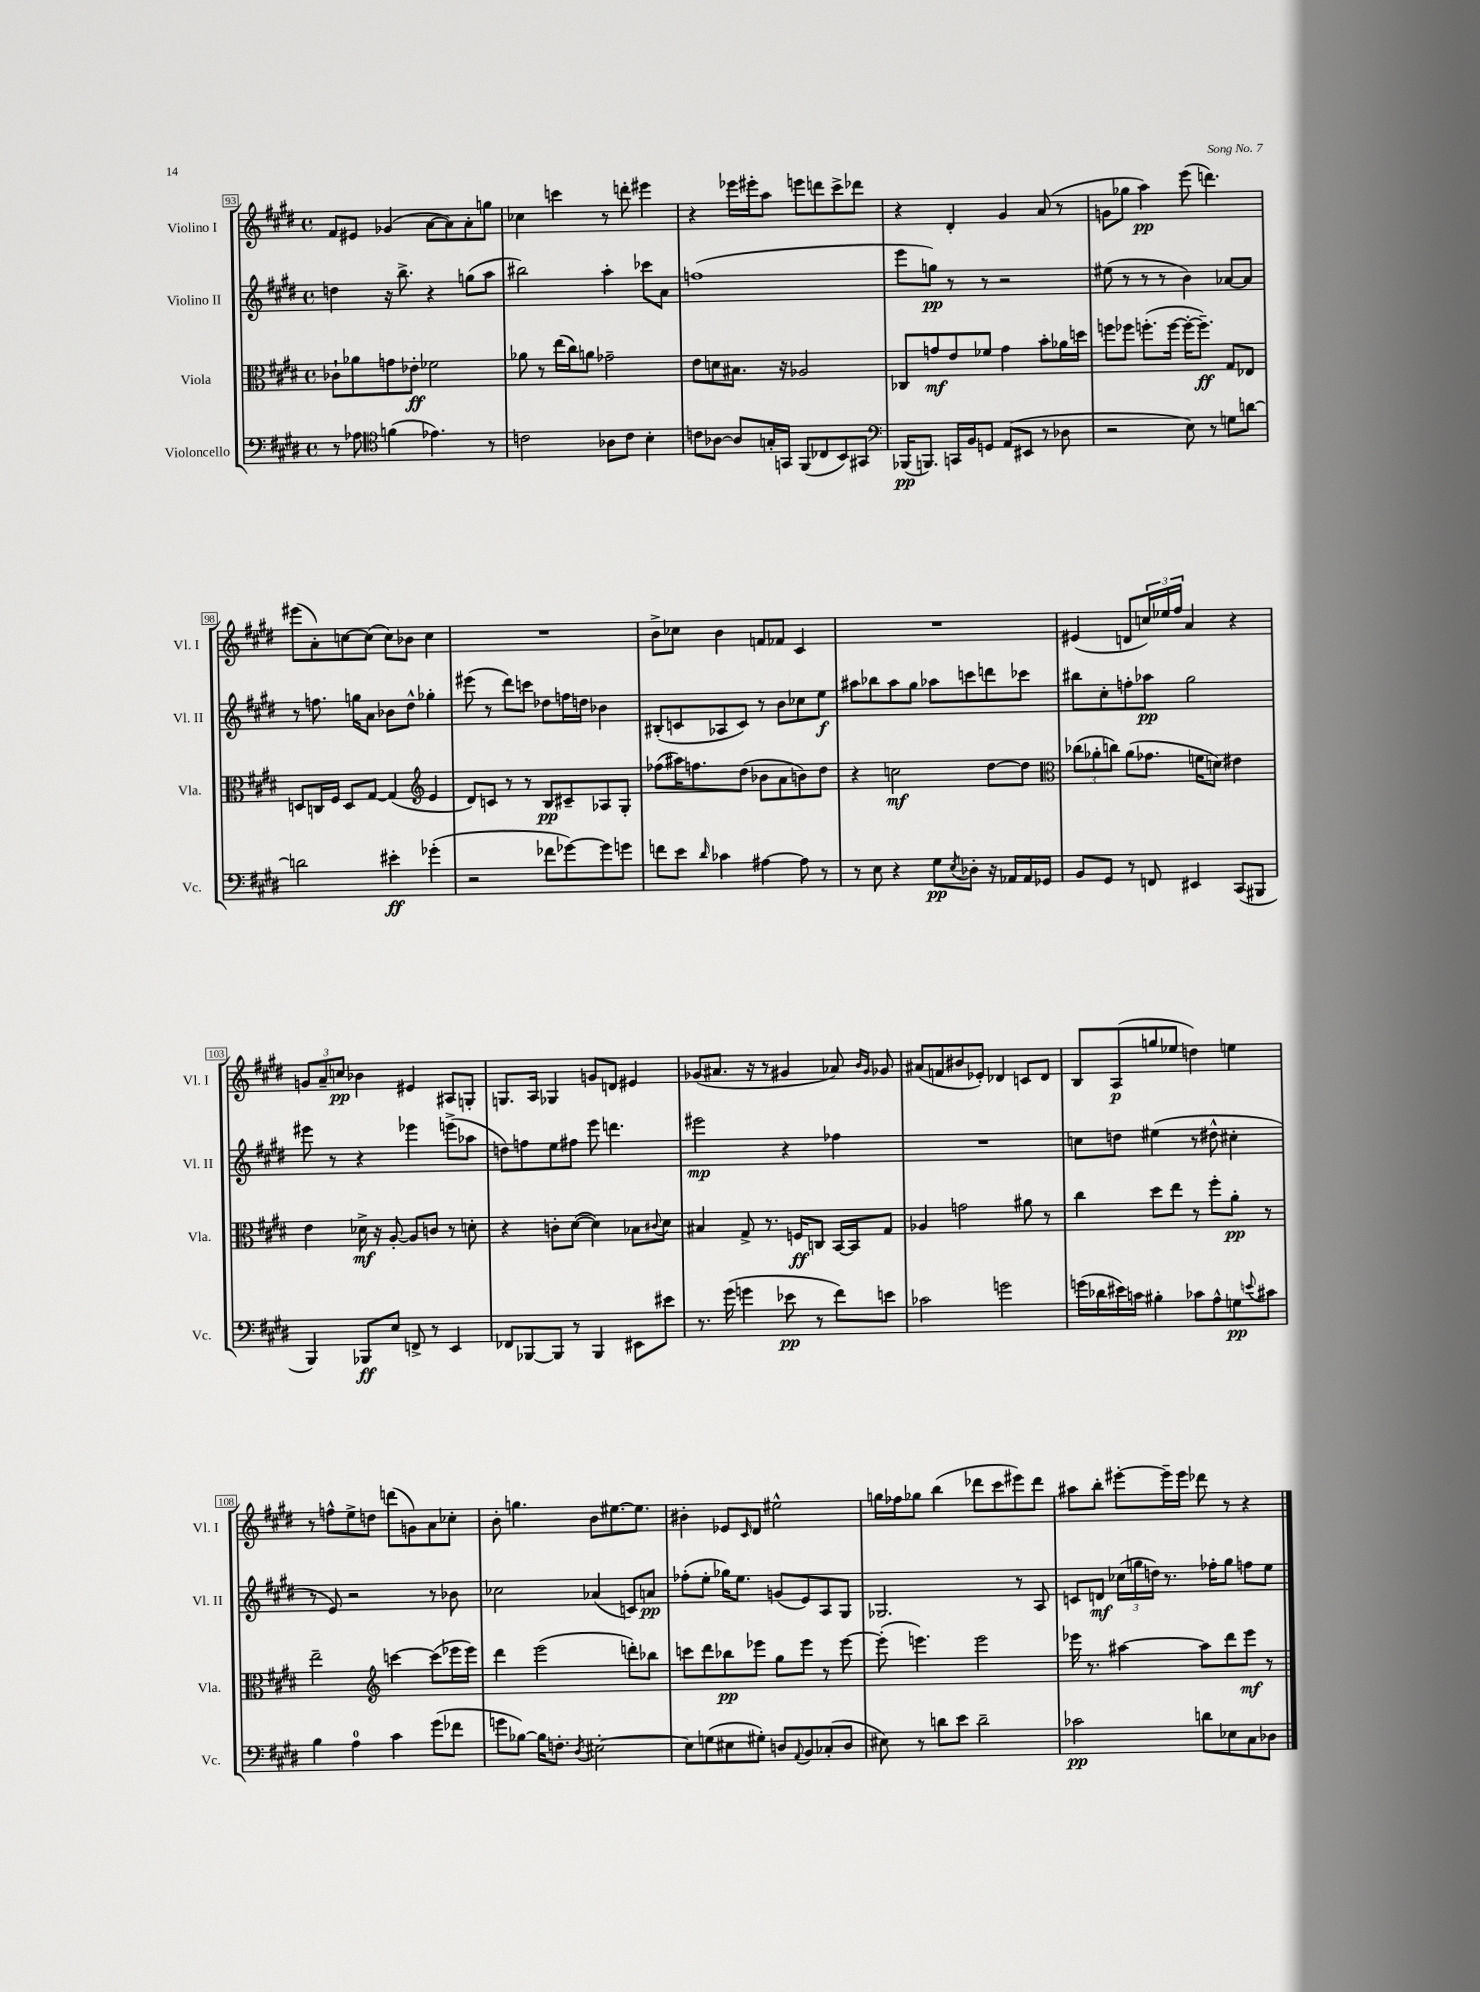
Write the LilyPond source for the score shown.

<<
\new StaffGroup <<
\new Staff = "s0" \with { instrumentName = "Violino I" shortInstrumentName = "Vl. I" } {
    \clef treble \key e \major \defaultTimeSignature \time 4/4
    fis'8 eis'8 ges'4( a'8~ a'8) a'8-. g''8 |
    ces''4 c'''4 r8 d'''8-. eis'''4 |
    r4 ees'''16 eis'''16-. a''8 e'''8 d'''8 cis'''8-> des'''8 |
    r4 dis'4-. gis'4 a'8( r8 |
    g'8 ges''8 a''4\pp) e'''8( d'''4.) |
    eis'''8( a'8-.) c''8~ c''8( c''8) bes'8 c''4 |
    R1 |
    b'8-> ces''8 b'4 f'8 fes'8 cis'4 |
    R1 |
    eis'4( d'8 \tuplet 3/2 { c''16) ees''16 fis''16 } a'4 r4 |
    \tuplet 3/2 { g'8 a'8-- c''8\pp } bes'4 eis'4 ais8 g8-. |
    g8. a16 ges4 g'8 d'8 eis'4 |
    ges'8( ais'8. r16 r8 gis'4 aes'8) \grace { b'16 gis'16 } ges'8 |
    ais'8( f'8 bis'8 ees'8-.) des'4 c'8 des'8 |
    b8 a8\p( g''8 ees''8 d''4) e''4 |
    r8 f''8-^ e''8-> d''8 d'''8( g'8) a'8 ces''8-. |
    b'8-. g''4. b'8 eis''8.~ eis''8. |
    bis'4-. ees'8 \grace { cis'16 } dis'8 eis''2-^ |
    g''16 fes''16 ges''8 b''4( des'''8 cis'''8 eis'''8) des'''8 |
    ais''8 b''8-. eis'''8~-. eis'''16-- eis'''16 des'''8 r8 r4 \bar "|." |
}
\new Staff = "s1" \with { instrumentName = "Violino II" shortInstrumentName = "Vl. II" } {
    \clef treble \key e \major \defaultTimeSignature \time 4/4
    d''4 r16 b''8.-> r4 g''8( a''8 |
    bis''2) a''4-. ces'''8 a'8 |
    f''1( |
    e'''8 g''8\pp) r8 r8 r2 |
    eis''8( r8 r8 r8 b'4) aes'8~ aes'8 |
    r8 f''8. g''16 a'8 bes'8 dis''8-^ ges''4-. |
    eis'''8( r8 dis'''8) c'''8 des''8 f''16 d''16 bes'4 |
    bis8-.( c'8 aes8 c'8) r8 b'8 ces''8 e''8\f |
    ais''8 bes''8 ais''8 gis''8 aes''8 c'''8 d'''8 ces'''8 |
    bis''8 cis''8-. f''8-. aes''8\pp gis''2 |
    eis'''8 r8 r4 ees'''4 e'''8->( aes''8 |
    d''8) f''8 e''8 fis''8 e'''8 d'''4. |
    eis'''2\mp r4 fes''4 |
    R1 |
    c''8 d''8 eis''4( r8 dis''8-^ cis''4-. |
    r8 e'8) r2 r8 bes'8 |
    ces''2 aes'4( c'8) a'8\pp |
    fes''8-.( e''8-. ges''16) e''8. g'8( e'8) a8 gis8 |
    ges2. r8 a8 |
    c'8 d'8\mf \tuplet 3/2 { ces''16( g''16 d''16) } r8. fes''16-. g''8 f''8 e''8 \bar "|." |
}
\new Staff = "s2" \with { instrumentName = "Viola" shortInstrumentName = "Vla." } {
    \clef alto \key e \major \defaultTimeSignature \time 4/4
    ces'8-! aes'8 g'8 ees'8-.\ff fes'2 |
    aes'8 r8 e''16( cis''16) a'8 ges'2-- |
    e'8 d'8 bis8. r16 aes2 |
    ces8 g'8\mf e'8 fes'8 g'4 b'8-. aes'16 d''16 |
    f''8 fes''8 f''8.-.( f''16~ f''16~-. f''8.--\ff) gis8 ees8 |
    d8 c16 fis16 d8 gis8~ gis4( \clef treble e'4 |
    dis'8) c'8 r8 r8 b8\pp cis'8-- aes8 gis8-. |
    fes''8( ais''16) f''8. dis''8( bes'8 a'8 b'8) dis''8 |
    r4 c''2\mf dis''8~ dis''8 |
    \clef alto \tuplet 3/2 { ces''8( aes'8-. c''8) } aes'8( ges'8. f'16 d'8) eis'4 |
    e'4 des'16->\mf r16 a8~-. a8 c'8 r8 d'8-. |
    r4 c'8-. dis'8~( dis'4) bes8 \appoggiatura { cis'8 } dis'8 |
    bis4 gis8-> r8. f16\ff c8 b,16~ b,16 gis8 |
    aes4 g'2 ais'8 r8 |
    cis''4 dis''8 e''8 r8 fis''8-. a'8-.\pp r8 |
    e''2-- \clef treble c'''4~ c'''8( ees'''16 ees'''16) |
    dis'''4 e'''2( d'''8-.) bes''8 |
    c'''8 dis'''8 bes''8\pp ees'''8 gis''8 ees'''8 r8 ees'''8~ |
    ees'''8-.( e'''4.) e'''2 |
    ees'''16 r8. ais''4~ ais''8 dis'''8 ees'''8\mf r8 \bar "|." |
}
\new Staff = "s3" \with { instrumentName = "Violoncello" shortInstrumentName = "Vc." } {
    \clef bass \key e \major \defaultTimeSignature \time 4/4
    r8 aes8 \clef tenor f'4( ees'4.) r8 |
    c'2 aes8 c'8 b4-. |
    c'8 aes8~ aes8 g16-. g,16 fis,8( ces8 b,8) gis,8 |
    \clef bass bes,,16\pp( b,,8.) c,16 b,16 g,8 a,8( eis,8 r8 des8 |
    r2 e8) r8 g8 d'8~ |
    d'2 eis'4-.\ff ges'4-.( |
    r2 fes'8 ges'8~) ges'8 g'8 |
    f'8 e'8 \grace { dis'16 } ces'4 ais4~ ais8 r8 |
    r8 e8 r4 gis8\pp \acciaccatura { e8 } des8-. r16 aes,16 aes,16 ges,16 |
    b,8 gis,8 r8 f,8 eis,4 cis,8( bis,,8 |
    b,,4) bes,,8\ff e8 f,8-> r8 e,4 |
    fes,8 bes,,8~ bes,,8 r8 bes,,4 eis,8 eis'8 |
    r8. gis'16( g'4 ees'8\pp r8 fis'8) e'8 |
    ces'2 g'2 |
    g'16( des'16 eis'16) c'16 bis4-. ces'8 a8-^ g8\pp \appoggiatura { e'8 } cis'8 |
    b4 a4-0 cis'4 gis'8( fes'8 |
    g'8 bes8~) bes16 f8.-. \acciaccatura { dis8 } eis2~-. |
    eis8 g8( eis8 gis8-.) d8 \appoggiatura { a,8 } b,8 ces8-.( d8 |
    eis8) r8 d'8 e'8 d'2-- |
    ces'2\pp d'8 ees8 cis8 des8 \bar "|." |
}
>>
>>
\layout { \context { \Score currentBarNumber = #93 \override BarNumber.stencil = #(make-stencil-boxer 0.1 0.3 ly:text-interface::print) } }
